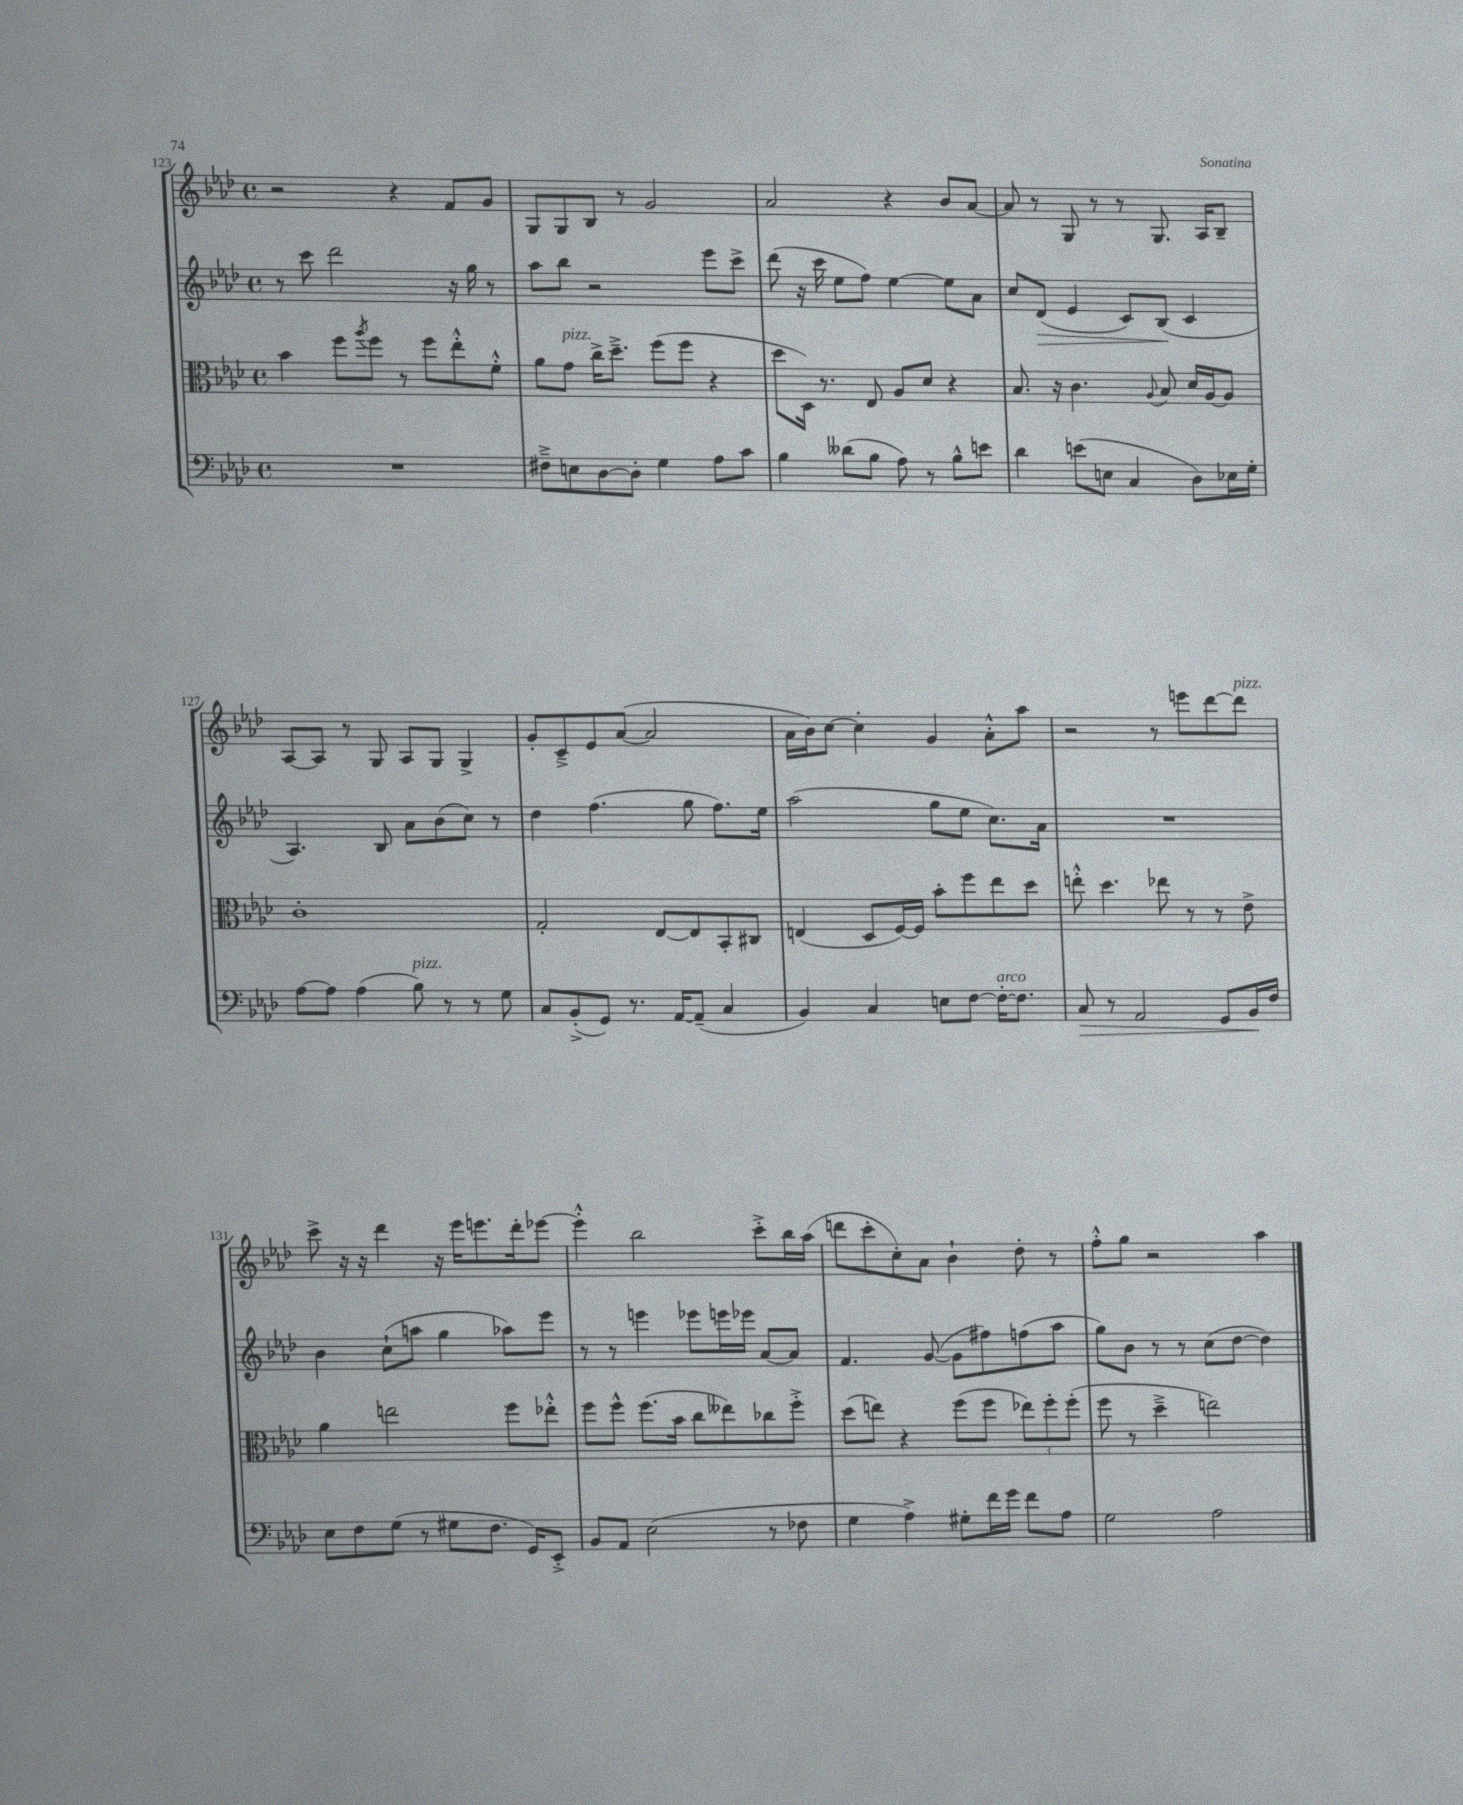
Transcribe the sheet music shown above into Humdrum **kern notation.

**kern	**dynam	**kern	**kern	**dynam	**kern
*part4	*part4	*part3	*part2	*part2	*part1
*staff4	*staff4	*staff3	*staff2	*staff2	*staff1
*clefF4	*	*clefC3	*clefG2	*	*clefG2
*k[b-e-a-d-]	*	*k[b-e-a-d-]	*k[b-e-a-d-]	*	*k[b-e-a-d-]
*M4/4	*	*M4/4	*M4/4	*	*M4/4
*met(c)	*	*met(c)	*met(c)	*	*met(c)
=123	=123	=123	=123	=123	=123
1r	.	4b-\	8r	.	2r
.	.	.	8ccc\	.	.
.	.	8ff\L	2ddd-\	.	.
.	.	8qaa-/	.	.	.
.	.	8ff\J	.	.	.
.	.	8r	.	.	4r
.	.	8ff\L	.	.	.
.	.	8ee-'^^\	16r	.	8f/L
.	.	.	16gg\	.	.
.	.	8f'^^\J	8r	.	8g/J
=124	=124	=124	=124	=124	=124
8F#X~^\L	.	8a-\L	8aa-\L	.	8G/L
!	!	!LO:TX:a:i:t=pizz.	!	!	!
8En\	.	8g\J	8bb-\J	.	8G/
[8D-\	.	16cc^\KL	2r	.	8B-/J
.	.	8.dd-~^\J	.	.	.
8D-'\J]	.	.	.	.	8r
4G\	.	(8ff\L	.	.	2g/
.	.	8ff\J	.	.	.
8A-\L	.	4r	8eee-\L	.	.
8c\J	.	.	8ccc^\J	.	.
=125	=125	=125	=125	=125	=125
4B-\	.	8dd-\L	(8ddd-\	.	2a-/
.	.	16D-\Jk)	16r	.	.
.	.	8.r	16ccc\	.	.
(8d--X\L	.	.	8ee-\L	.	.
8B-\J	.	8E-/	8ff\J)	.	.
8A-\)	.	8A-/L	[4ee-\	.	4r
8r	.	8d-/J	.	.	.
8B-^^\L	.	4r	8ee-\L]	.	8b-/L
8en\J	.	.	8a-\J	.	[8a-/J
=126	=126	=126	=126	=126	=126
4d-\	.	8.B-/	8cc/L	.	8a-/]
!	!	!	!	!LO:HP:b	!
.	.	.	(8d-/J	>	8r
.	.	16r	.	.	.
(8en\L	.	4.c\	4e-/	.	8G/
8En\J	.	.	.	.	8r
4C/	.	.	8c/L)	.	8r
.	.	8qqA-/	.	.	.
.	.	8B-/	(8B-/J	.	8.G/
8D-\L)	.	16d-/LL	4c/	]	.
.	.	[16A-/J	.	.	16A-/KL
16E-X\L	.	8A-/J]	.	.	8B-~/J
16G'\JJ	.	.	.	.	.
!!LO:LB:g=z
=127	=127	=127	=127	=127	=127
[8A-\L	.	1c'	4.A-/)	.	[8A-/L
8A-\J]	.	.	.	.	8A-/J]
(4A-\	.	.	.	.	8r
.	.	.	8B-/	.	8G/
!LO:TX:a:i:t=pizz.	!	!	!	!	!
8B-\)	.	.	8a-\L	.	8A-/L
8r	.	.	(8b-\	.	8G/J
8r	.	.	8cc\J)	.	4G^/
8G\	.	.	8r	.	.
=128	=128	=128	=128	=128	=128
8C/L	.	2G'/	4dd-\	.	8g'/L
(8BB-'^/	.	.	.	.	8c~^/
8GG/J)	.	.	(4.ff\	.	8e-/
8.r	.	.	.	.	([8a-/J
.	.	[8E-/L	.	.	2a-/]
[16AA-/KL	.	.	.	.	.
(8AA-~/J]	.	8E-/]	8gg\	.	.
4C/	.	8BB-'/	8.ff\L)	.	.
.	.	8C#X/J	.	.	.
.	.	.	16ee-\Jk	.	.
=129	=129	=129	=129	=129	=129
4BB-/)	.	(4En/	(2aa-\	.	16a-\LL
.	.	.	.	.	16b-\J)
.	.	.	.	.	[8cc\J
4C/	.	8D-/L	.	.	4cc'\]
.	.	[16F/L)	.	.	.
.	.	16F/JJ]	.	.	.
8En\L	.	8b-'\L	8gg\L	.	4g/
[8F\J	.	8ff\	8ee-\J	.	.
!LO:TX:a:i:t=arco	!	!	!	!	!
16F'\KL_	.	8ee-\	8.cc\L)	.	8a-'^^\L
8.F\J]	.	.	.	.	.
.	.	8dd-\J	.	.	8aa-\J
.	.	.	16a-\Jk	.	.
=130	=130	=130	=130	=130	=130
!	!LO:HP:b	!	!	!	!
8C/	>	8een'^^\	1r	.	2r
8r	.	4.dd-\	.	.	.
2AA-/	.	.	.	.	.
.	.	8ee-X\	.	.	8r
.	.	8r	.	.	8eeen\L
8GG/L	.	8r	.	.	[8ddd-\
!	!	!	!	!	!LO:TX:a:i:t=pizz.
16BB-/L	.	8e-^\	.	.	8ddd-\J]
16F/JJ	]	.	.	.	.
!!LO:LB:g=z
=131	=131	=131	=131	=131	=131
8E-\L	.	4a-\	4b-\	.	8ccc^\
8F\	.	.	.	.	16r
.	.	.	.	.	16r
(8G\J	.	2een\	(8cc`\L	.	4ddd-\
8r	.	.	8aan\J	.	.
8G#X\L	.	.	4gg\	.	16r
.	.	.	.	.	16eee-\KL
8.F\J	.	.	.	.	8.eeen\
.	.	8ff\L	8aa-X\L)	.	.
16GG/KL)	.	.	.	.	16ddd-'\k
8EE-'^/J	.	8ee-X'^^\J	8eee-\J	.	[8eee-X\J
=132	=132	=132	=132	=132	=132
8BB-/L	.	8ff\L	8r	.	4eee-'^^\]
8AA-/J	.	8ff^^\J	8r	.	.
(2E-\	.	(8.ff\L	4eeen\	.	2bb-\
.	.	16b-\Jk	.	.	.
.	.	8cc\L	8eee-X\L	.	.
.	.	8ee--X\)	16eeen\L	.	.
.	.	.	16eee-X\JJ	.	.
8r	.	8cc-X\	[8a-/L	.	8ccc'^\L
8F-X\	.	8ff'^\J	8a-/J]	.	16bb-\L
.	.	.	.	.	(16aa-\JJ
=133	=133	=133	=133	=133	=133
4G\	.	(8dd-\L	4.f/	.	8dddn\L
.	.	8een\J)	.	.	8ccc'\
4A-^\)	.	4r	.	.	8cc'\)
.	.	.	([8g/	.	8a-\J
8G#X'\L	.	(8ff\L	8g\L]	.	4b-`\
16f\L	.	8ff\J	8ff#X\)	.	.
16g\JJ	.	.	.	.	.
8f\L	.	12ee-X\L)	(8ffn\	.	8dd-'\
.	.	12ff'\	.	.	.
8A-\J	.	.	8aa-\J	.	8r
.	.	(12ff'\J	.	.	.
=134	=134	=134	=134	=134	=134
2G\	.	8ff\	8gg\L)	.	8ff'^^\L
.	.	8r	8b-\J	.	8gg\J
.	.	4dd-~^\	8r	.	2r
.	.	.	8r	.	.
2A-\	.	2een\)	(8cc\L	.	.
.	.	.	[8dd-\J	.	.
.	.	.	4dd-\])	.	4aa-\
==	==	==	==	==	==
*-	*-	*-	*-	*-	*-
